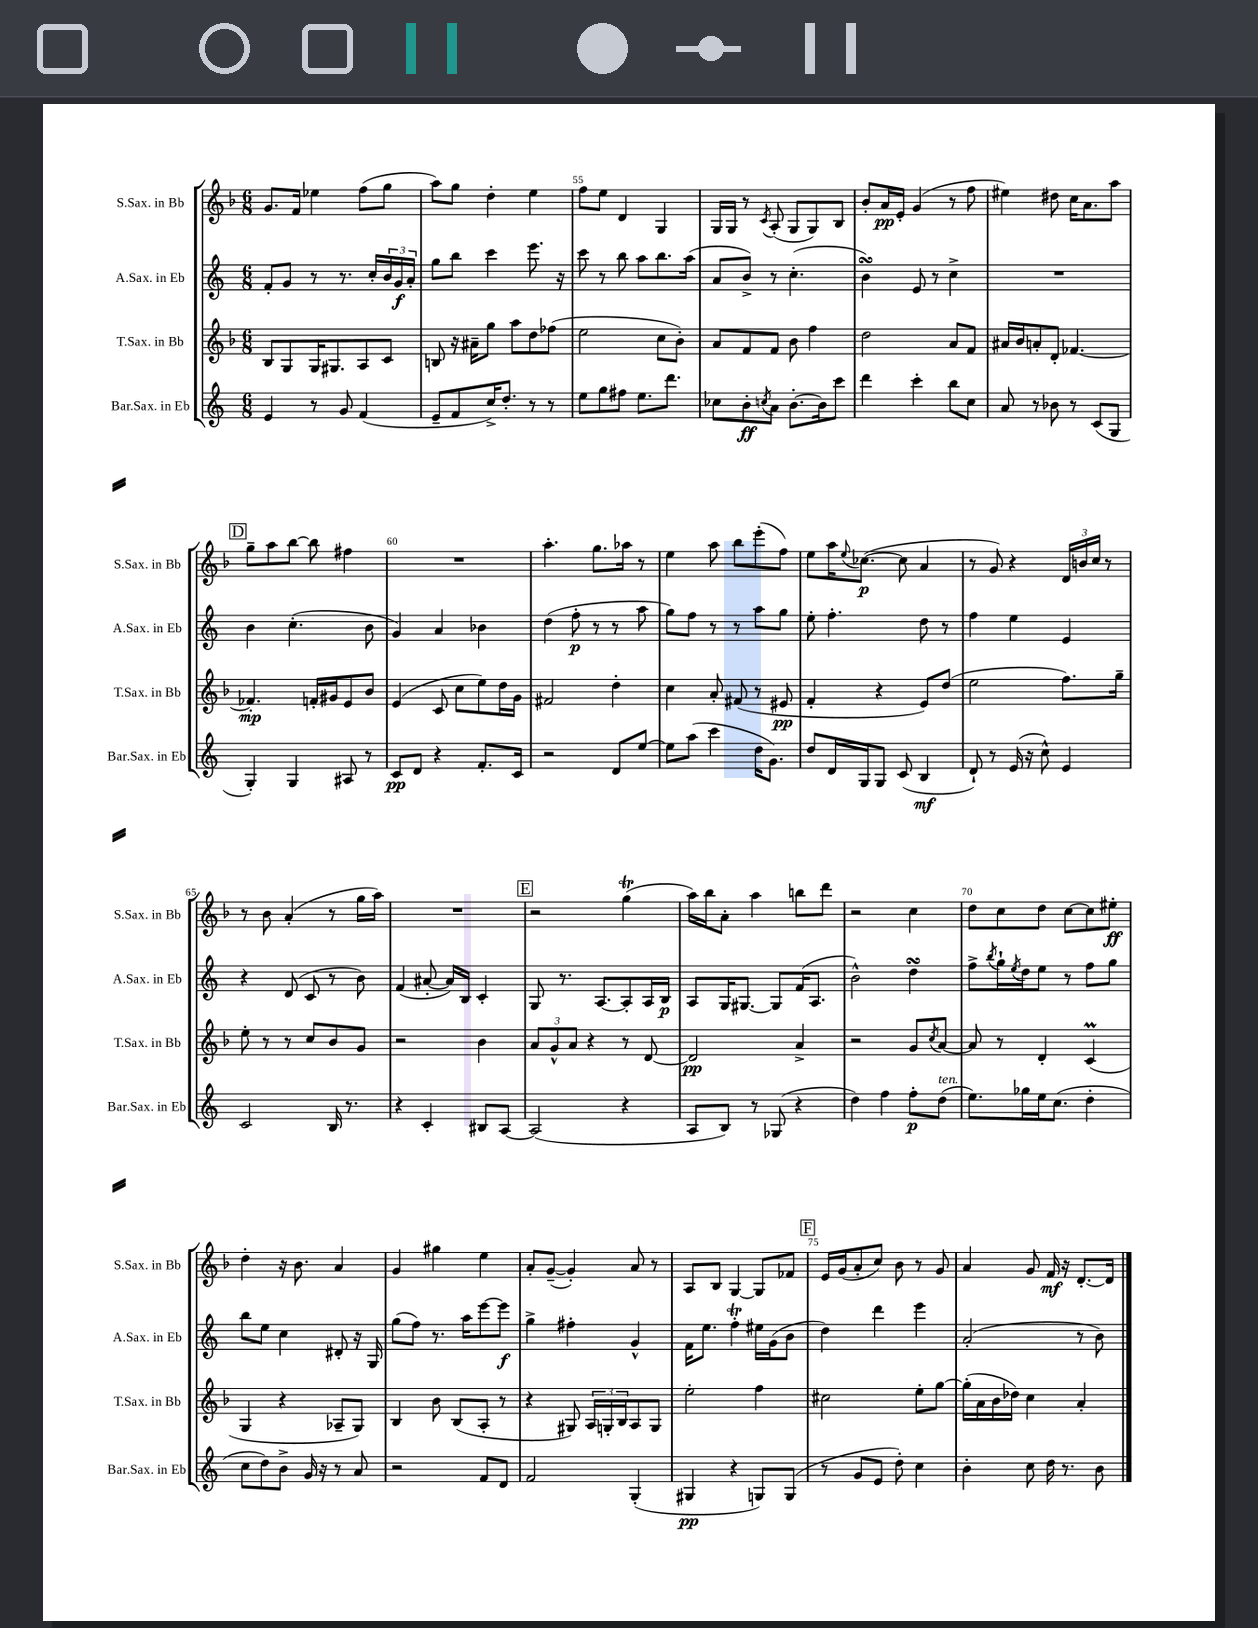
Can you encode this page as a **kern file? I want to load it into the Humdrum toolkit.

**kern	**kern	**kern	**kern
*staff4	*staff3	*staff2	*staff1
*clefG2	*clefG2	*clefG2	*clefG2
*k[]	*k[b-]	*k[]	*k[b-]
*M6/8	*M6/8	*M6/8	*M6/8
4e	8B-	8f'	8.g
.	8G	8g	.
.	.	.	16f
8r	16G	8r	4ee-
.	8.G#	.	.
8g	.	8.r	.
(4f	8A	.	(8ff
.	.	16cc'	.
.	8c	24b	8gg
.	.	24g	.
.	.	24a'	.
=	=	=	=
8e~	8B	8gg	8aa)
8f	16r	8bb	8gg
.	16a#~	.	.
16cc^)	8gg	4ccc	4dd'
8.dd'	.	.	.
.	8aa	.	.
8r	8dd	8.eee	4ee
8r	(8ff-	.	.
.	.	16r	.
=	=	=	=
8ee	2ee	8ccc	8ff
8gg	.	8r	8ee
8ff#	.	8bb	4d
8.ee	.	8aa	.
.	8cc	8.bb	4G
8.ddd	.	.	.
.	8b-')	.	.
.	.	(16aa	.
=	=	=	=
8cc-	8a	8a	16G
.	.	.	16G
8b'	8f	8b^)	8r
8qcc	.	.	8qc
8a	8f	8r	(8A'
[8.b'	8b-	(4.cc'	8G
.	4ff	.	8G)
16b]	.	.	.
8ccc	.	.	8B-
=	=	=	=
4ddd	2dd	4b)	8b-'
.	.	.	16a
.	.	.	16e'
4ccc'	.	8e	(4g
.	.	8r	.
8bb	8a	4cc^	8r
8cc	8f	.	8ff
=	=	=	=
8a	16a#	2.r	4ee#)
.	16b-	.	.
8r	8a'	.	.
8b-	8d'	.	8dd#
8r	[4.f-	.	16cc
.	.	.	8.a
(8c	.	.	.
8G	.	.	8aa
=	=	=	=
4G')	4.f-']	4b	8gg~
.	.	.	8aa
4G	.	(4.cc'	[8bb-
.	16f'	.	8bb-]
.	16g#	.	.
8A#	8e	.	4ff#
8r	8b-	8b	.
=	=	=	=
8c	(4e	4g)	2.r
8d	.	.	.
4r	8c	4a	.
.	8cc	.	.
8.f'	8ee)	4b-	.
.	16dd	.	.
16c	16g	.	.
=	=	=	=
2r	2f#	(4dd	4.aa'
.	.	8ff'	.
.	.	8r	8.gg
8d	4dd'	8r	.
.	.	.	16aa-
[8ee	.	8aa	8r
=	=	=	=
8ee]	4cc	8gg)	4ee
(8aa	.	8ff	.
4ccc	8a'	8r	8aa
.	(8f#	8r	8bb-
16dd	8r	8aa	(8eee'
8.g)	.	.	.
.	8e#	8gg	8ff)
=	=	=	=
8dd	4f'	8ee'	8ee
16d	.	4.ff'	16aa
.	.	.	8qqee
16G	.	.	([8.cc-
8G	4r	.	.
(8c	.	.	8cc-]
4B	8e)	8dd	4a
.	(8dd	8r	.
=	=	=	=
8d`)	2ee	4ff	8r
8r	.	.	8g)
(16e	.	4ee	4r
16r	.	.	.
8cc^^)	.	.	.
4e	8.ff)	4e	24d
.	.	.	24b
.	.	.	24cc
.	.	.	8r
.	16gg~	.	.
=	=	=	=
2c	8ee'	4r	8r
.	8r	.	8b-
.	8r	(8d	(4a'
.	8cc	8c	.
16B	8b-	8r	8r
8.r	.	.	.
.	8g	8b)	16gg
.	.	.	16aa)
=	=	=	=
4r	2r	(4f	2.r
4c'	.	[8a#'	.
.	.	16a#])	.
.	.	16B	.
8B#	4b-	4c'	.
[8A	.	.	.
=	=	=	=
(2A]	12a	8G	2r
.	12g^^	.	.
.	.	8.r	.
.	12a	.	.
.	4r	.	.
.	.	[8.A	.
4r	8r	8A']	(4gg
.	[8d	16A	.
.	.	16B	.
=	=	=	=
8A	2d]	8A	16aa)
.	.	.	16bb-
8B)	.	16G	8a'
.	.	[8.G#	.
8r	.	.	4aa
(8G-	.	8G#]	.
4r	4a^	(16f	8bb
.	.	8.A	.
.	.	.	8ddd
=	=	=	=
4dd)	2r	2b^^)	2r
4ff	.	.	.
8ff'	8g	4dd	4cc
.	8qcc	.	.
(8dd	[8a	.	.
=	=	=	=
8.ee)	8a]	8ff^	8dd
.	.	8qbb	.
.	8r	16gg`	8cc
.	.	8qee	.
16gg-	.	16dd	.
16ee	4d'	8ee	8dd
(8.cc	.	.	.
.	.	8r	[8cc
4dd'	(4c	8ff	8cc]
.	.	8gg	8ee#'
=	=	=	=
8cc	4G	8bb	4dd'
8dd)	.	8ee	.
8b^	4r	4cc	16r
.	.	.	8.b-
16g	.	.	.
16r	.	.	.
8r	8A-~	8d#'	4a
8a	8G)	16r	.
.	.	16G	.
=	=	=	=
2r	4B-	(8gg	4g
.	.	8ff)	.
.	8b-	8.r	4gg#
.	(8B-	.	.
.	.	16aa	.
8f	8A'	[8eee	4ee
8d	8r	8eee]	.
=	=	=	=
2f	4r	4gg^	8a'
.	.	.	([8g~
.	8G#)	4ff#'	4g'])
.	24A	.	.
.	24G'	.	.
.	24B-	.	.
(4G'	8A	4g^^	8a
.	8G	.	8r
=	=	=	=
4G#	2ee'	16f	8A
.	.	8.ee	.
.	.	.	8B-
4r	.	4ff'	[4G
8G)	4ff	16ee#	8G]
.	.	(16g	.
(8G	.	8b	8f-
=	=	=	=
8r	2cc#	4dd)	16e
.	.	.	(16g
8g	.	.	8a'
8e	.	4ddd	8cc)
8dd')	.	.	8b-
4cc	8ee'	4eee	8r
.	[8gg	.	8g
=	=	=	=
4b'	(16gg']	(2a'	4a
.	16a	.	.
.	16b-	.	.
.	16dd-)	.	.
8cc	4cc	.	8g
16dd	.	.	16f
8.r	.	.	16r
.	4a'	8r	[8.d'
8b	.	8b)	.
.	.	.	16d]
==	==	==	==
*-	*-	*-	*-
